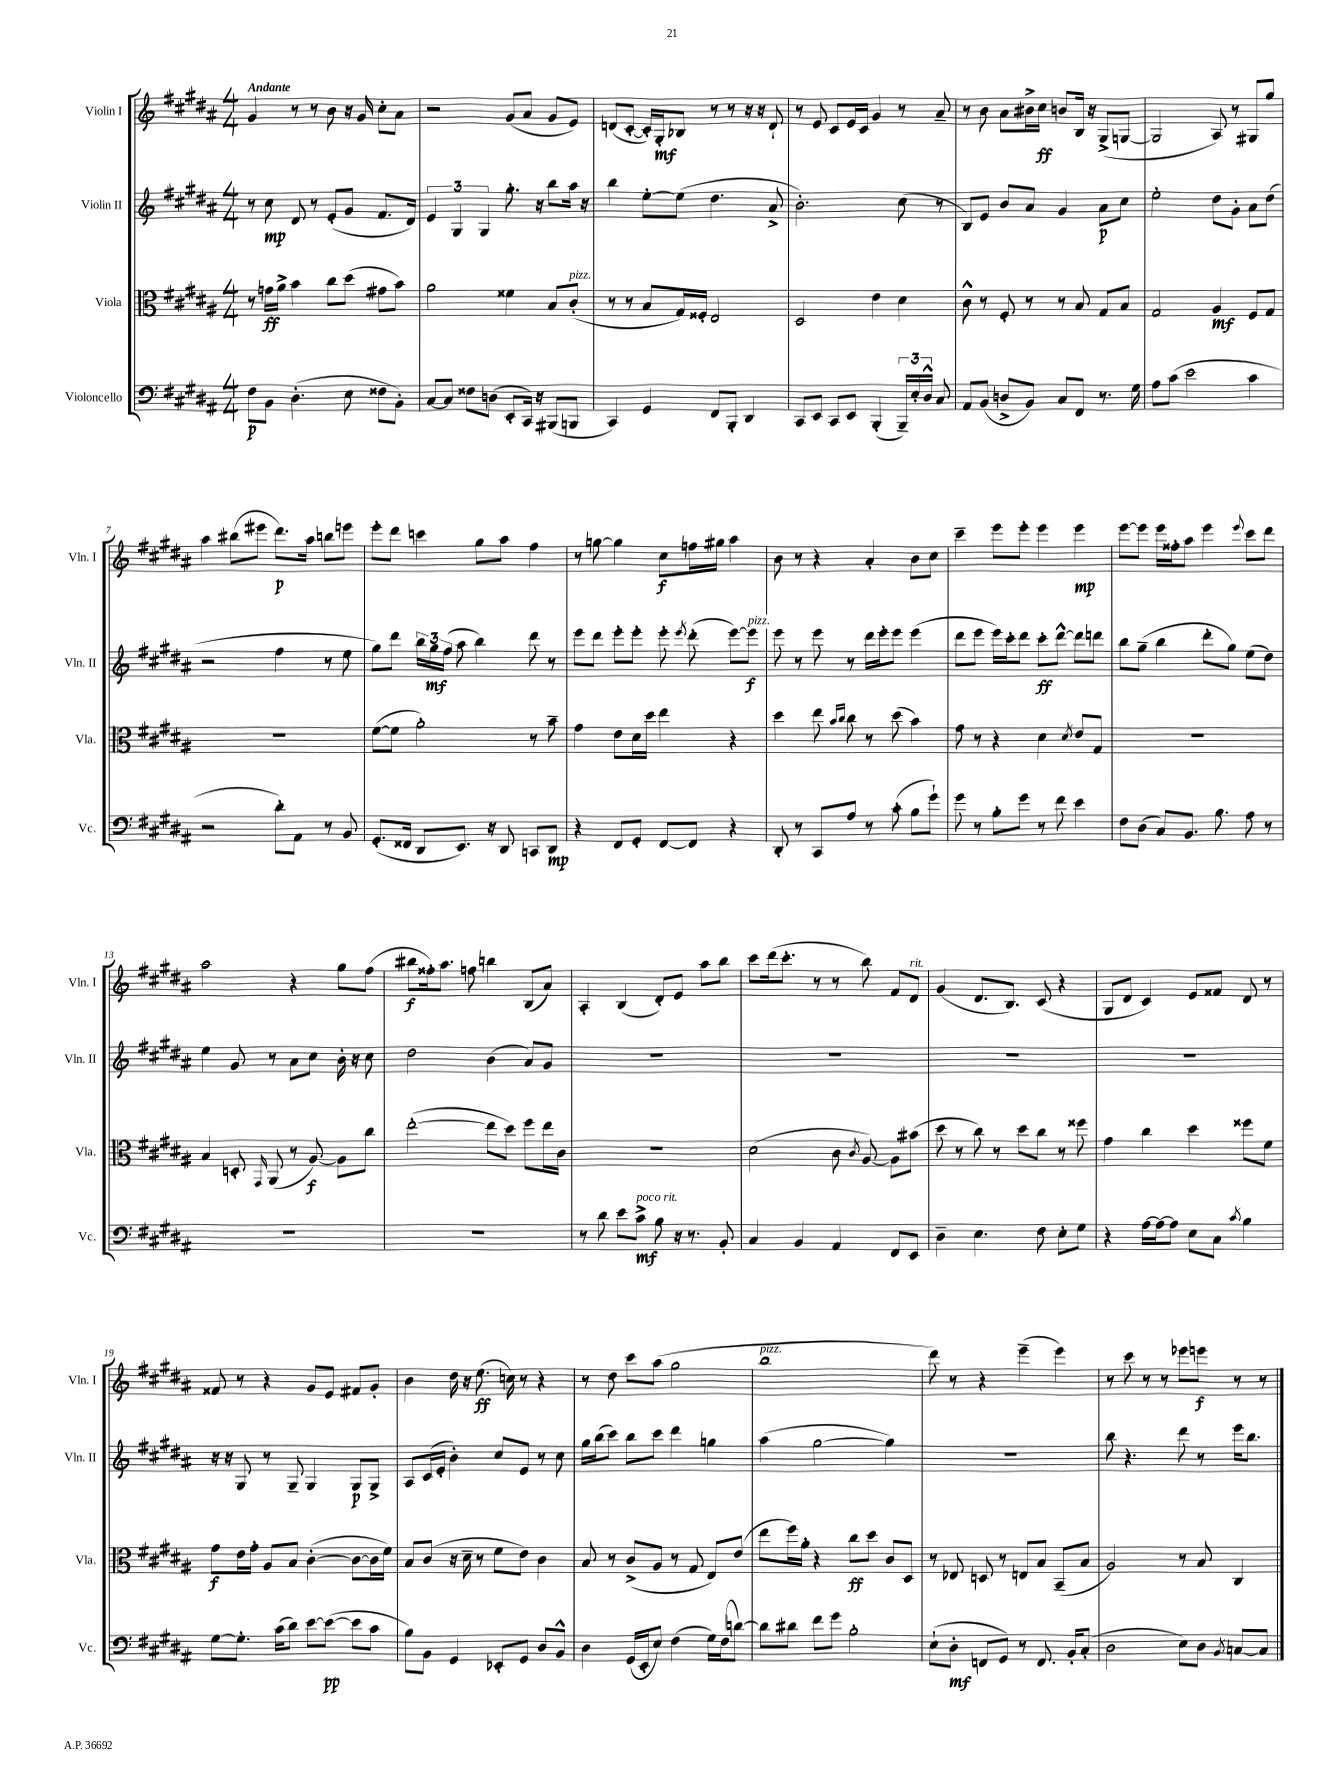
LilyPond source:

<<
\new StaffGroup <<
\new Staff = "s0" \with { instrumentName = "Violin I" shortInstrumentName = "Vln. I" } {
    \clef treble \key b \major \numericTimeSignature \time 4/4 \tempo "Andante"
    \autoBeamOff gis'4 r8 r8 b'8 r16 gis'16 cis''8[-. ais'8] |
    r2 gis'8[( ais'8] gis'8[ e'8]) |
    d'8[( cis'8]~-. cis'16[-.) gis16-.\mf bes8] r8 r8 r16 r16 d'8-! |
    r8 e'8 cis'8[ e'16 cis'16] gis'4 r8 ais'8-- |
    r8 b'8 ais'8[ bis'16-> cis''16]\ff b'8[ b16] r16 gis8[->( g8]~ |
    g2 ais8) r8 gis8[ gis''8] |
    ais''4 bis''8[( eis'''8] dis'''8.[\p) ais''16] b''8[ e'''8] |
    e'''8[-. dis'''8] c'''4 gis''8[ ais''8] fis''4 |
    r8 g''8~ g''4 cis''8[\f f''16 gis''16] ais''4 |
    b'8 r8 r4 ais'4-. b'8[ cis''8] |
    cis'''4-- e'''8[ e'''8]-. e'''4 e'''4\mp |
    e'''8[~ e'''8] e'''16[ fisis''16-. ais''8] e'''4 \appoggiatura { e'''8 } cis'''8[ dis'''8] |
    ais''2 r4 gis''8[ fis''8]( |
    bis''8[\f fisis''16-.) ais''8.] f''8 b''4 b8[( ais'8]) |
    ais4-. b4( dis'8[-.) e'8] ais''8[ b''8] |
    cis'''8[ dis'''16( cis'''8.]-. r8 r8 b''8) fis'8[ dis'8]^\markup { \italic "rit." } |
    gis'4( dis'8.[ b8.]) cis'8( r4 |
    gis8[ dis'8] cis'4) e'8[ fisis'8] dis'8 r8 |
    fisis'8 r8 r4 gis'8[ e'8] fis'8[ gis'8]-. |
    b'4 dis''16 r16 e''8.\ff( c''16) r8 r4 |
    r8 dis''8 cis'''8[ ais''8]( gis''2 |
    b''1^\markup { \italic "pizz." } |
    dis'''8) r8 r4 e'''4--( e'''4) |
    r8 cis'''8 r8 r8 ees'''8[ e'''8]\f r8 r8 \bar "|." |
}
\new Staff = "s1" \with { instrumentName = "Violin II" shortInstrumentName = "Vln. II" } {
    \clef treble \key b \major \numericTimeSignature \time 4/4
    \autoBeamOff r8 cis''8\mp dis'8 r8 e'8[-.( gis'8] fis'8.[ dis'16]) |
    \tuplet 3/2 { e'4 gis4 gis4 } gis''8.-. r16 b''8[ ais''16] r16 |
    b''4 e''8[~-. e''8]( dis''4. ais'8-> |
    b'2.-.) cis''8( r8 |
    b8[) e'8] b'8[ ais'8] gis'4 ais'8[\p cis''8] |
    e''2-. dis''8[ gis'8]-. ais'8[ dis''8]( |
    r2 fis''4 r8 e''8 |
    gis''8[) dis'''8] \tuplet 3/2 { b''16[ gis''16\mf fis''16]( } ais''8 b''4) dis'''8 r8 |
    e'''8[ dis'''8] e'''8[-. e'''8]-. e'''8-. \acciaccatura { e'''8 } dis'''8-.( e'''8[~) e'''8]\f^\markup { \italic "pizz." } |
    e'''8 r8 e'''8 r8 dis'''16[ e'''16-. e'''8] e'''4( |
    dis'''8[ e'''8] e'''16[) cis'''16-. dis'''8] cis'''8[-.\ff dis'''8]~-^ dis'''8[ d'''8] |
    b''8[ gis''8]--( b''4 dis'''8[-. gis''8]) e''8[( dis''8]) |
    e''4 gis'8 r8 ais'8[ cis''8] b'16-. r16 cis''8 |
    dis''2 b'4( ais'8[) gis'8] |
    R1 |
    R1 |
    R1 |
    R1 |
    r16 r16 gis8 r8 gis8-- gis4 gis8[\p gis8]-> |
    ais8[ cis'16( e'16]-. b'4-.) cis''8[ e'8] r8 cis''8 |
    gis''16[ b''16( cis'''8]) b''8[ cis'''8] dis'''4 g''4 |
    ais''4( gis''2~ gis''4) |
    R1 |
    b''8 r4. dis'''8 r8 e'''16[ b''8.] \bar "|." |
}
\new Staff = "s2" \with { instrumentName = "Viola" shortInstrumentName = "Vla." } {
    \clef alto \key b \major \numericTimeSignature \time 4/4
    \autoBeamOff r8 g'16[\ff ais'16]-> b'4 cis''8[ dis''8]( gis'8[ b'8]) |
    ais'2 fisis'4 b8[ cis'8]-.^\markup { \italic "pizz." }( |
    r8 r8 b8[ gis16) fisis16]-. e2 |
    dis2 e'4 dis'4 |
    cis'8-^ r8 fis8-. r8 r8 b8 gis8[ b8] |
    gis2 ais4\mf fis8[ gis8] |
    R1 |
    fis'8[~( fis'8] ais'2-.) r8 b'8-- |
    gis'4 e'8[ dis'16 dis''16] e''4 r4 |
    dis''4 e''8 \grace { b'16[ cis''16] } cis''8 r8 dis''8( b'4) |
    gis'8 r8 r4 dis'4 \acciaccatura { dis'8 } e'8[ gis8] |
    R1 |
    b4 d8-. \grace { gis,16 } ais,8( r8 ais8~\f) ais8[ cis''8] |
    e''2~-.( e''8[ dis''8]) fis''8[ e''16 cis'16] |
    R1 |
    dis'2( cis'8 \acciaccatura { cis'8 } ais8~) ais8[ bis'8]( |
    dis''8 r8 cis''8) r8 dis''8[ cis''8] r8 fisis''8 |
    gis'4 cis''4 dis''4 fisis''8[ fis'8] |
    gis'8[\f e'16 gis'16]-. ais8[ b8] cis'4~-.( cis'8[~ cis'16 fis'16]) |
    b8[ cis'8]( r16 dis'16-- r8 fis'8[ e'8]) cis'4 |
    b8 r8 cis'8[->( ais8] r8 gis8 e8[) e'8]( |
    e''8[ fis''16) ais'16]-. r4 cis''8[\ff dis''8] cis'8[ dis8] |
    r8 ees8 d8 r8 e8[ b8] b,8[--( b8] |
    ais2) r8 b8 cis4 \bar "|." |
}
\new Staff = "s3" \with { instrumentName = "Violoncello" shortInstrumentName = "Vc." } {
    \clef bass \key b \major \numericTimeSignature \time 4/4
    \autoBeamOff fis8[\p b,8] dis4.-.( e8 fisis8[ b,8]-.) |
    cis8[~ cis8] fisis8[ d8]( e,8[-. cis,16]) r16 bis,,8[( b,,8] |
    cis,4) gis,4 fis,8[ b,,8]-. dis,4 |
    cis,8[ e,8] cis,8[ e,8] b,,4-.( \tuplet 3/2 { b,,16[--) e16-. dis16]-^ } cis8 |
    ais,8[ b,8]( d8[-> b,8]) cis8[ fis,8] r8. gis16 |
    ais8[ cis'8]( e'2 cis'4 |
    r2 dis'8[-.) ais,8] r8 b,8 |
    gis,8.[-.( fisis,16] dis,8[ e,8.]) r16 dis,8 c,8[ dis,8]\mp |
    r4 fis,8[ gis,8]-. fis,8[~ fis,8] r4 |
    dis,8-. r8 cis,8[ ais8] r8 cis'8-.( b8[ gis'8]-!) |
    gis'8 r8 b8[-. gis'8] r8 fis'8 e'4 |
    fis8[ dis8]( cis8[) b,8.] b8. ais8 r8 |
    R1 |
    R1 |
    r8 dis'8 e'8[ cis'8]->\mf^\markup { \italic "poco rit." } b8 r16 r8. b,8-. |
    cis4 b,4 ais,4 fis,8[ e,8] |
    dis4-- e4. fis8 e8[-. gis8] |
    r4 ais16[~ ais16~ ais8] e8[ cis8] \acciaccatura { cis'8 } b4 |
    gis8[~ gis8.]-. cis'16[( dis'8]) e'8[~ e'8]~\pp( e'8[ cis'8] |
    b8[) b,8] gis,4 ees,8[-. gis,8] dis8[ b,8]-^ |
    dis4 gis,16[( e,16-. e8]) fis4( gis16[) fis16( d'8]~) |
    d'8[ dis'8] fis'8[ gis'8] b2-. |
    e8[-!( dis8]-.\mf f,8[ gis,8]) r8 f,8. b,16[-. cis8]-.( |
    dis2 e8[) dis8] \acciaccatura { b,8 } c8[~ c8] \bar "|." |
}
>>
>>
